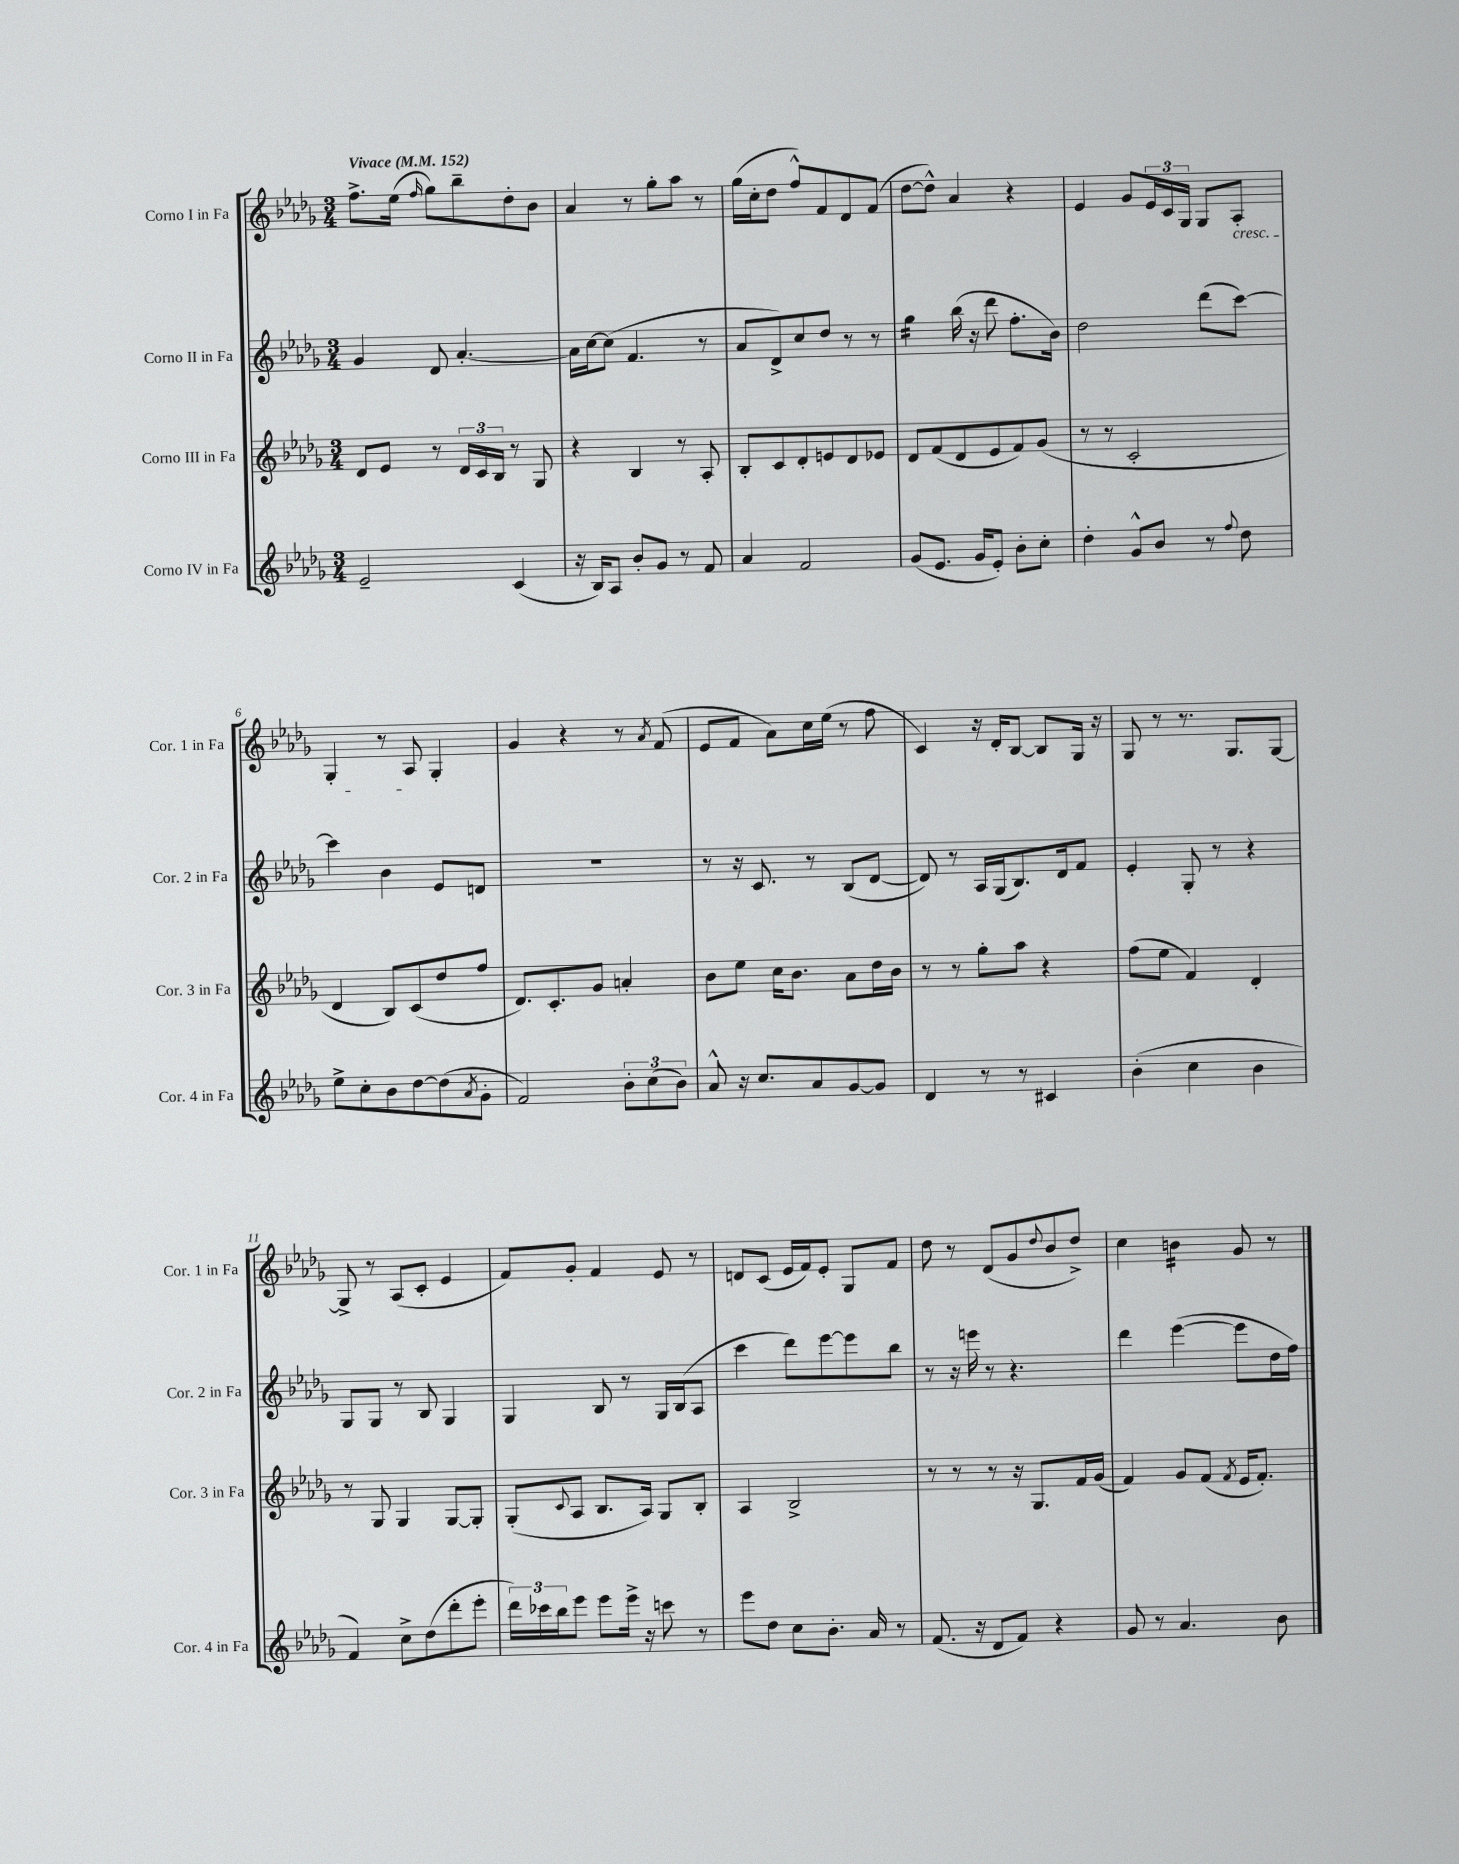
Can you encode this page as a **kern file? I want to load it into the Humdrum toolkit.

**kern	**kern	**kern	**kern
*staff4	*staff3	*staff2	*staff1
*clefG2	*clefG2	*clefG2	*clefG2
*k[b-e-a-d-g-]	*k[b-e-a-d-g-]	*k[b-e-a-d-g-]	*k[b-e-a-d-g-]
*M3/4	*M3/4	*M3/4	*M3/4
*MM152	*MM152	*MM152	*MM152
2e-~/	8d-/L	4g-/	8.ff^\L
.	8e-/J	.	.
.	.	.	(16ee-\Jk
.	.	.	16qqff/
.	8r	8d-/	8gg-\L)
.	24d-/LL	[4.a-'/	8bb-~\
.	24c/	.	.
.	24B-/JJ	.	.
(4c/	8r	.	8dd-'\
.	8G-/	.	8b-\J
=	=	=	=
16r	4r	16a-\]LL	4a-/
16B-/LK)	.	[16cc\J	.
8A-/J	.	(8cc\]J	.
8b-'/L	4B-/	4.f/	8r
8g-/J	.	.	8gg-'\L
8r	8r	.	8aa-\J
8f/	8A-'/	8r	8r
=	=	=	=
4a-/	8B-'/L	8a-/L	(16gg-\LL
.	.	.	16cc'\J
.	8c/	8d-^/)	8dd-\J
2f/	8d-'/	8cc/	8ff^^/L)
.	8e/	8dd-/J	8f/
.	8d-/	8r	8d-/
.	8e-/J	8r	(8f/J
=	=	=	=
(8g-/L	8d-/L	4gg-\	[8dd-\L
8.e-/J	(8f/	.	8dd-^^\]J)
.	8d-/	(16bb-\	4a-/
16g-/LK	.	16r	.
8e-'/J)	8e-/	8ddd-\	.
8b-'\L	8f/)	8.ff'\L	4r
8cc'\J	(8g-/J	.	.
.	.	16b-\Jk)	.
=	=	=	=
4dd-'\	8r	2dd-\	4e-/
.	8r	.	.
8g-^^/L	2c'/	.	8g-/L
8b-/J	.	.	24e-/L
.	.	.	24c/
.	.	.	24G-/JJ
8r	.	(8ddd-\L	8G-/L
8qqff/	.	.	.
8dd-\	.	[8ccc\J)	8A-'/J
=	=	=	=
8ee-^\L	4d-/	4ccc\]	4G-'/
8cc'\	.	.	.
8b-\	8B-/L)	4b-\	8r
[8dd-\	(8c/	.	8A-/
(8dd-\]	8dd-/	8e-/L	4G-'/
8qa-/	.	.	.
8g-'\J	8ff/J	8d/J	.
=	=	=	=
2f/)	8.d-/L)	2.r	4g-/
.	8.c'/	.	.
.	.	.	4r
.	8g-/J	.	.
12b-'\L	4a'/	.	8r
(12cc\	.	.	.
.	.	.	8qa-/
.	.	.	(8f/
12b-\J)	.	.	.
=	=	=	=
8a-^^/	8b-\L	8r	8e-/L
16r	8ee-\J	16r	8f/J
8.cc/L	.	8.c/	.
.	16cc\LK	.	8a-\L)
.	8.b-\J	.	.
8a-/	.	8r	16cc\L
.	.	.	(16ee-\JJ
[8g-/	8a-\L	(8B-/L	8r
8g-/]J	16dd-\L	[8d-/J	8ff\
.	16b-\JJ	.	.
=	=	=	=
4d-/	8r	8d-/])	4c/)
.	8r	8r	.
8r	8gg-'\L	16A-/LL	16r
.	.	(16G-/J	16d-'/LK
8r	8aa-\J	8.B-/)	[8B-/J
4c#/	4r	.	8B-/]L
.	.	16d-/k	.
.	.	8f/J	16G-/Jk
.	.	.	16r
=	=	=	=
(4b-'\	(8ff\L	4e-'/	8G-/
.	8ee-\J	.	8r
4cc\	4f/)	8G-'/	8.r
.	.	8r	.
.	.	.	8.G-/L
4b-\	4d-'/	4r	.
.	.	.	[8G-/J
=	=	=	=
4f/)	8r	8G-/L	8G-^/]
.	8G-/	8G-/J	8r
8cc^\L	4G-/	8r	(8A-/L
(8dd-\	.	8B-/	8c'/J
8ddd-'\	[8G-/L	4G-/	4e-/
8eee-'\J	8G-'/]J	.	.
=	=	=	=
24ddd-\LL)	(8G-'/L	4G-/	8f/L)
24ccc-\	.	.	.
24bb-\J	.	.	.
.	8qqc/	.	.
8eee-\J	8A-/J	.	8g-'/J
8eee-\L	8.B-/L	8B-/	4f/
16eee-^\Jk	.	8r	.
16r	16A-/Jk)	.	.
8ccc\	8G-/L	16G-/LL	8e-/
.	.	(16B-/J	.
8r	8B-'/J	8A-/J	8r
=	=	=	=
8eee-\L	4A-/	4ccc\	8d/L
8dd-\J	.	.	(8c/J
8cc\L	2B-^/	8ddd-\L)	16e-/LL
.	.	.	16f/J)
8.b-'\J	.	[8eee-\	8e-'/J
.	.	8eee-\]	8G-/L
16a-/	.	.	.
8r	.	8bb-\J	8f/J
=	=	=	=
(8.f/	8r	8r	8dd-\
.	8r	16r	8r
16r	.	16eee\	.
8d-/L	8r	8r	(8d-/L
8f/J)	16r	4.r	8g-/
.	8.G-/L	.	.
.	.	.	8qqdd-/
4r	.	.	8b-/
.	16f/L	.	8dd-^/J)
.	(16g-/JJ	.	.
=	=	=	=
8g-/	4f/)	4ddd-\	4cc\
8r	.	.	.
4.a-/	8g-/L	([4eee-\	4b\
.	(8f/J	.	.
.	8qf/	.	.
.	16e-/LK	8eee-\]L	8g-/
.	8.f'/J)	.	.
8b-\	.	16dd-\L	8r
.	.	16ff\JJ)	.
==	==	==	==
*-	*-	*-	*-
